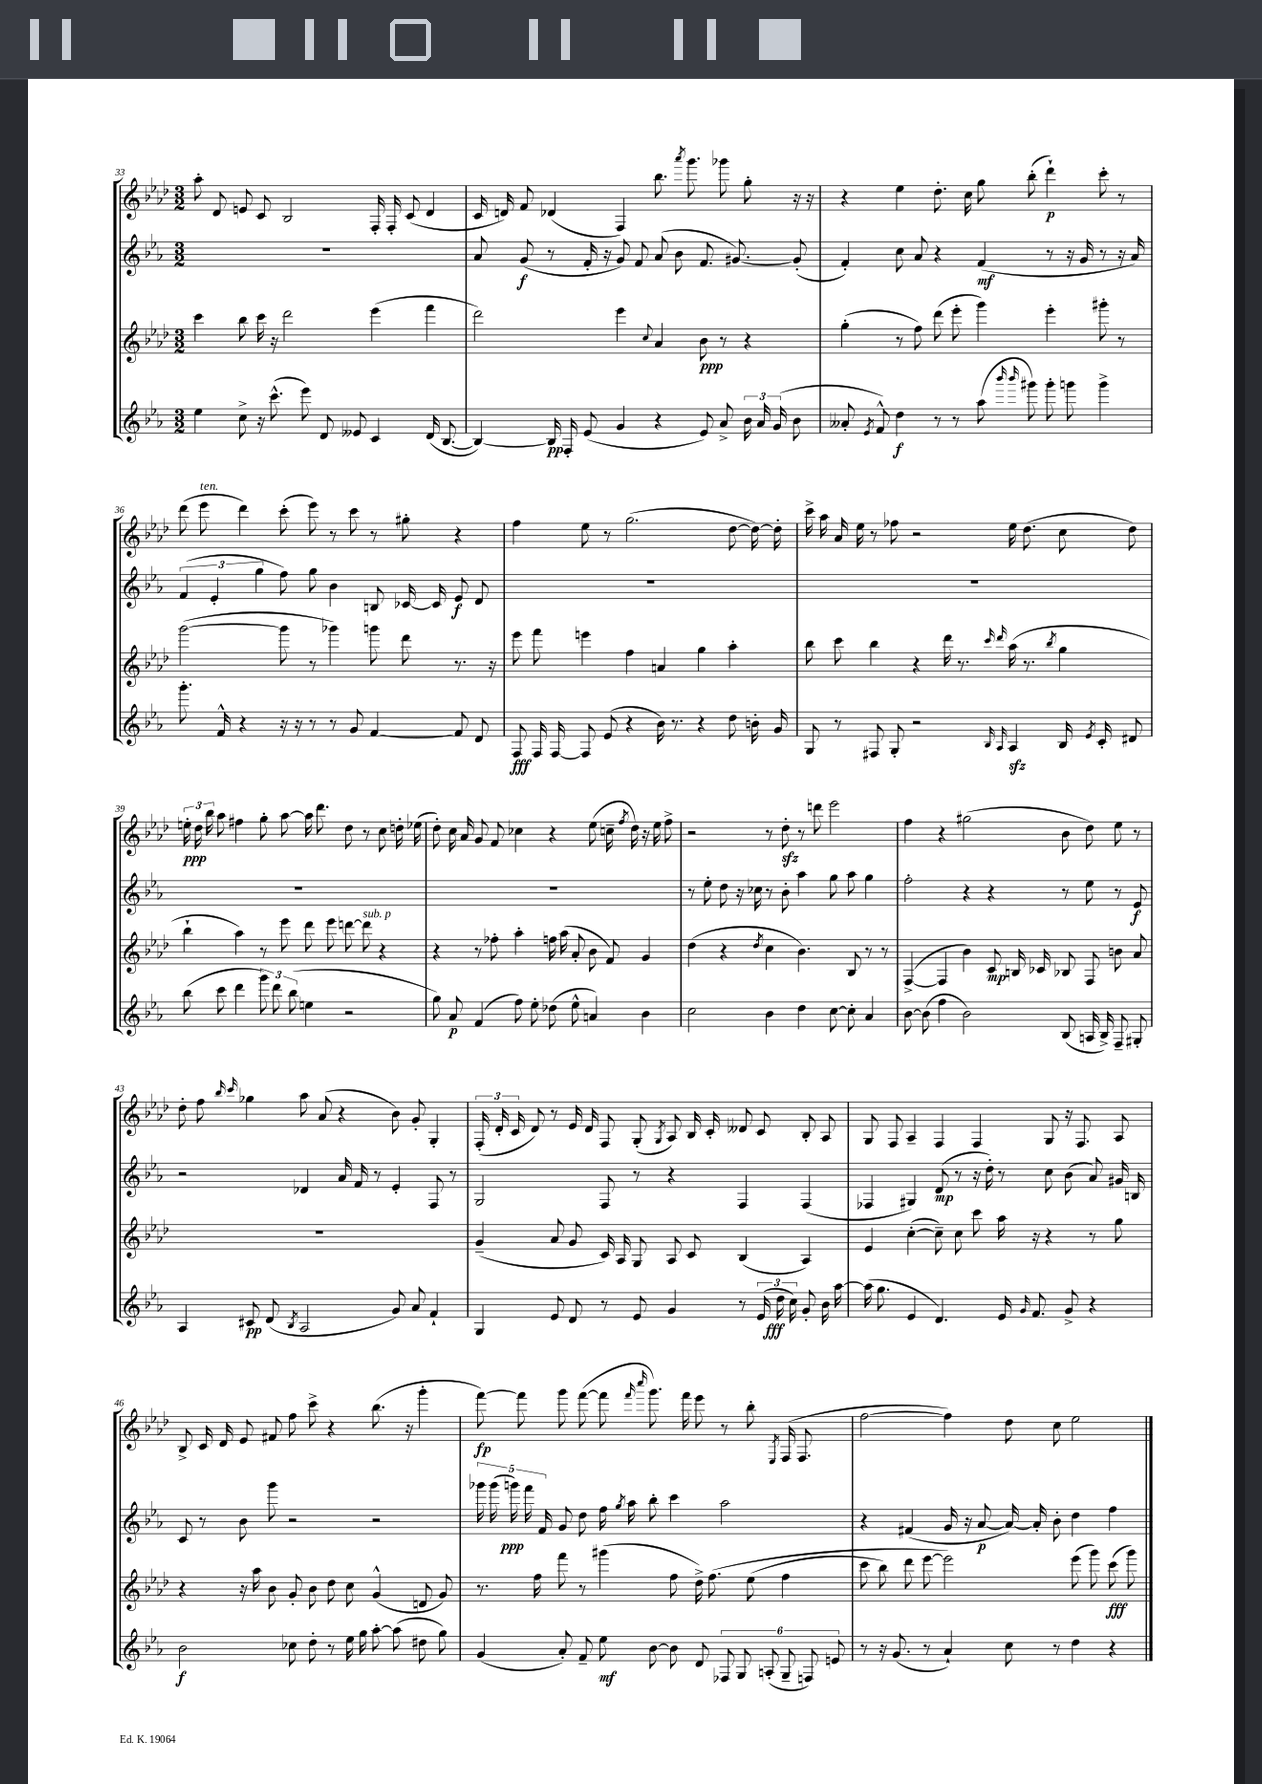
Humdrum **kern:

**kern	**kern	**kern	**kern
*staff4	*staff3	*staff2	*staff1
*clefG2	*clefG2	*clefG2	*clefG2
*k[b-e-a-]	*k[b-e-a-d-]	*k[b-e-a-]	*k[b-e-a-d-]
*M3/2	*M3/2	*M3/2	*M3/2
4ee-	4ccc	1.r	8aa-'
.	.	.	8d-
8cc^	8bb-	.	8e
16r	16ccc	.	8c
(8.ccc^^	16r	.	.
.	2ddd-	.	2B-
8eee-)	.	.	.
8d	.	.	.
8e--	.	.	.
4c	(4eee-	.	16F'
.	.	.	16F'
.	.	.	(8c
(16d	4fff	.	4d-
[8.B-	.	.	.
=	=	=	=
4B-_)	2ddd-)	8a-	16c
.	.	.	16d)
.	.	(8g	8f
16B-]	.	8r	(4d-
16F'	.	.	.
(8e-	.	16f'	.
.	.	16r	.
4g	4eee-	8g)	4F)
.	.	8f	.
.	8qqcc	.	.
4r	4a-	(8a-	8.bb-
.	.	8b-	.
.	.	.	8qaaa-
.	.	.	8.ggg
8e-)	8b-	8.f	.
8a-^	8r	.	8ggg-
.	.	[8.g#)	.
24b-	4r	.	8gg'
24a-	.	.	.
(24g	.	.	.
8b-	.	(8g#']	16r
.	.	.	16r
=	=	=	=
8a--'	(4gg'	4f')	4r
8qe-	.	.	.
8f^^)	.	.	.
4dd	8r	8cc	4ee-
.	8ff)	8a-	.
8r	(8ddd-	4r	8.dd-'
8r	8eee-'	.	.
.	.	.	16cc
(8aa-	4ggg)	(4f	8gg
16qqbbb-	.	.	.
16qqbbb-	.	.	.
8ggg#)	.	.	(8bb-'
8ggg#'	4eee-'	8r	4ddd-`)
8ggg	.	16r	.
.	.	16g	.
4ggg^	8ggg#'	8r	8ccc'
.	8r	16r	8r
.	.	16a-)	.
=	=	=	=
8.ggg'	([2ggg	(6f	(8ddd-
.	.	.	8eee-
.	.	6e-'	.
16f^^	.	.	.
4r	.	.	4ddd-)
.	.	6gg	.
16r	8ggg]	8ff)	(8ccc'
16r	.	.	.
8r	8r	8gg	8eee-)
8r	4ggg-)	4b-	8r
8g	.	.	8ccc
[4f	8ggg	8B	8r
.	8ddd-	[16c-	8gg#'
.	.	16c-]	.
8f]	8.r	8e-	4r
8d	.	8d	.
.	16r	.	.
=	=	=	=
8F	8eee-	1.r	4ff
16F	8fff	.	.
[16F	.	.	.
8F]	4eee	.	8ee-
(8e-	.	.	8r
4r	4ff	.	(2.gg
16b-)	4a	.	.
8.r	.	.	.
4r	4gg	.	.
8dd	4aa-'	.	[8dd-
16b'	.	.	16dd-_)
16g	.	.	16dd-']
=	=	=	=
8G	8bb-	1.r	16ccc^
.	.	.	16aa-
8r	8ccc	.	16a-
.	.	.	16ee-
8F#	4bb-	.	8r
8G'	.	.	8ff-
2r	4r	.	2r
.	16ddd-	.	.
.	8.r	.	.
16qqB-	16qqccc	.	.
16qqA-	16qqddd-	.	.
4A-	(16aa-	.	16ee-
.	8.r	.	(8.dd-
.	8qbb-	.	.
16B-	4gg	.	8cc
8qe-	.	.	.
16c'	.	.	.
8d#	.	.	8dd-)
=	=	=	=
(8bb-	4bb-`	1.r	24ee'
.	.	.	24dd-
.	.	.	24bb-
8ccc	.	.	8aa-
4ddd	4aa-)	.	4ff#
12ggg)	8r	.	8gg'
12ddd	.	.	.
.	8eee-	.	[8aa-
(12bb-	.	.	.
4ee	8ddd-	.	16aa-]
.	.	.	8.ddd-
.	8eee-	.	.
2r	[8ddd	.	8dd-
.	8ddd]	.	8r
.	4r	.	8cc
.	.	.	16dd'
.	.	.	(16ee-
=	=	=	=
8gg)	4r	1.r	8dd-')
8a-	.	.	16cc
.	.	.	16a-
(4f	8r	.	8g
.	8ff-'	.	8f
8ff)	4aa-'	.	4cc-
8ee-'	.	.	.
(8dd-	16ff	.	4r
.	(16aa-	.	.
8ee-^^	8a-'	.	.
4a)	8b-	.	(8ee-
.	8f)	.	16cc~
.	.	.	8qff
.	.	.	16dd-)
4b-	4g	.	16r
.	.	.	16ee-
.	.	.	8ff^
=	=	=	=
2cc	(4dd-	8r	2r
.	.	8ee-'	.
.	4r	8dd	.
.	.	16r	.
.	.	16cc-	.
.	8qdd-	.	.
4b-	4cc	8r	8r
.	.	8b-'	8dd-'
4dd	4.b-)	4aa-	8r
.	.	.	8ddd
[8cc	.	8gg	2eee-
8cc']	8B-	8aa-	.
4a-	8r	4gg	.
.	8r	.	.
=	=	=	=
[8b-	([4F^	2ff'	4ff
(8b-]	.	.	.
4ff	4F]	.	4r
2b-)	4b-)	4r	(2gg#
.	8c	4r	.
.	16B	.	.
.	16c-	.	.
(8B-	8B-	8r	8b-
16A	8F	8ee-	8dd-)
16B-^)	.	.	.
8F~	8b	8r	8ee-
8G#'	8a-	8e-	8r
=	=	=	=
4A-	1.r	2r	8dd-'
.	.	.	8ff
.	.	.	16qqbb-
.	.	.	16qqccc
8c#	.	.	4gg-
(8d	.	.	.
8qB-	.	.	.
2A-	.	4d-	8aa-
.	.	.	(8a-
.	.	16a-	4r
.	.	16f	.
.	.	8r	.
8g)	.	4e-'	8b-)
8a-	.	.	8g'
4f`	.	8F	4G'
.	.	8r	.
=	=	=	=
4G	(4g~	2G	(24F'
.	.	.	24d-'
.	.	.	24c
.	.	.	8d-)
8e-	8a-	.	8r
8d	8g	.	16e-
.	.	.	16d-
8r	16c)	8F	8F
.	16A-	.	.
8e-	8G	8r	(8G'
.	.	.	8qG
4g	8A-	4r	8A-)
.	8c	.	16B-
.	.	.	16c'
8r	(4B-	4F	8d--
(24e-	.	.	8c
24dd	.	.	.
24cc)	.	.	.
8g'	4A-)	(4F	8B-'
16b-	.	.	8A-
[16aa-	.	.	.
=	=	=	=
(16aa-]	4e-	4F-	8G
8.gg	.	.	.
.	.	.	8F
4e-	([4cc'	4G#)	4A-~
4.d)	8cc~])	(8d	4F
.	8cc	8r	.
.	8ccc	16r	4F
.	.	16dd')	.
16e-	16aa-	8r	.
16qqg	.	.	.
8.f	16r	.	.
.	4r	8cc	8G
8g^	.	(8b-	16r
.	.	.	8.F
4r	8r	8a-)	.
.	8gg	16g#	8A-
.	.	16B	.
=	=	=	=
2b-	4r	8c	8B-^
.	.	8r	16c
.	.	.	16d-
.	16r	8b-	8e-
.	16aa-	.	.
.	8b-	8ggg	8f#
8cc-	8g'	2r	8ff
8dd'	8b-	.	8ccc^
8r	8dd-	.	4r
16ee-	8cc	.	.
16gg	.	.	.
[8aa-'	(4g^^	2r	(8.bb-
(8aa-]	.	.	.
.	.	.	16r
8dd#	8d	.	4ggg'
8gg)	8g)	.	.
=	=	=	=
(4g	8.r	20ggg-	[8fff)
.	.	(20ggg-	.
.	.	20ggg)	.
.	.	.	8fff]
.	.	20fff	.
.	16ff	.	.
.	.	20f	.
8a-')	8fff	8g	8ggg
8f~	8r	8dd	([8fff
8ee-	(4ggg#	16ff	8fff]
.	.	8qgg	.
.	.	16aa-	.
.	.	.	16qqfff
.	.	.	16qqcccc
[8b-	.	8bb-'	8.ggg)
8b-]	8ff	4ccc	.
.	.	.	16fff
8d	16dd-^)	.	8eee-
.	&(8.ff	.	.
12F-	.	2aa-	8r
12G	.	.	.
.	(8ee-	.	8bb-'
(12A'	.	.	.
.	.	.	8qE-
12G~	4ff	.	(16F
.	.	.	8.F
12F)	.	.	.
12e	.	.	.
=	=	=	=
8r	8ccc	4r	[2ff
16r	8bb-)	.	.
(8.g	.	.	.
.	8ddd-	(4f#	.
8r	[8eee-	.	.
4a-`)	2eee-]&)	16g	4ff])
.	.	16r	.
.	.	[8a-	.
8cc	.	16a-_)	8dd-
.	.	16a-']	.
8r	.	8b-'	8cc
4dd	(8eee-	4dd	2ee-
.	8ggg)	.	.
4r	(8ccc	4ff	.
.	8ggg)	.	.
==	==	==	==
*-	*-	*-	*-
